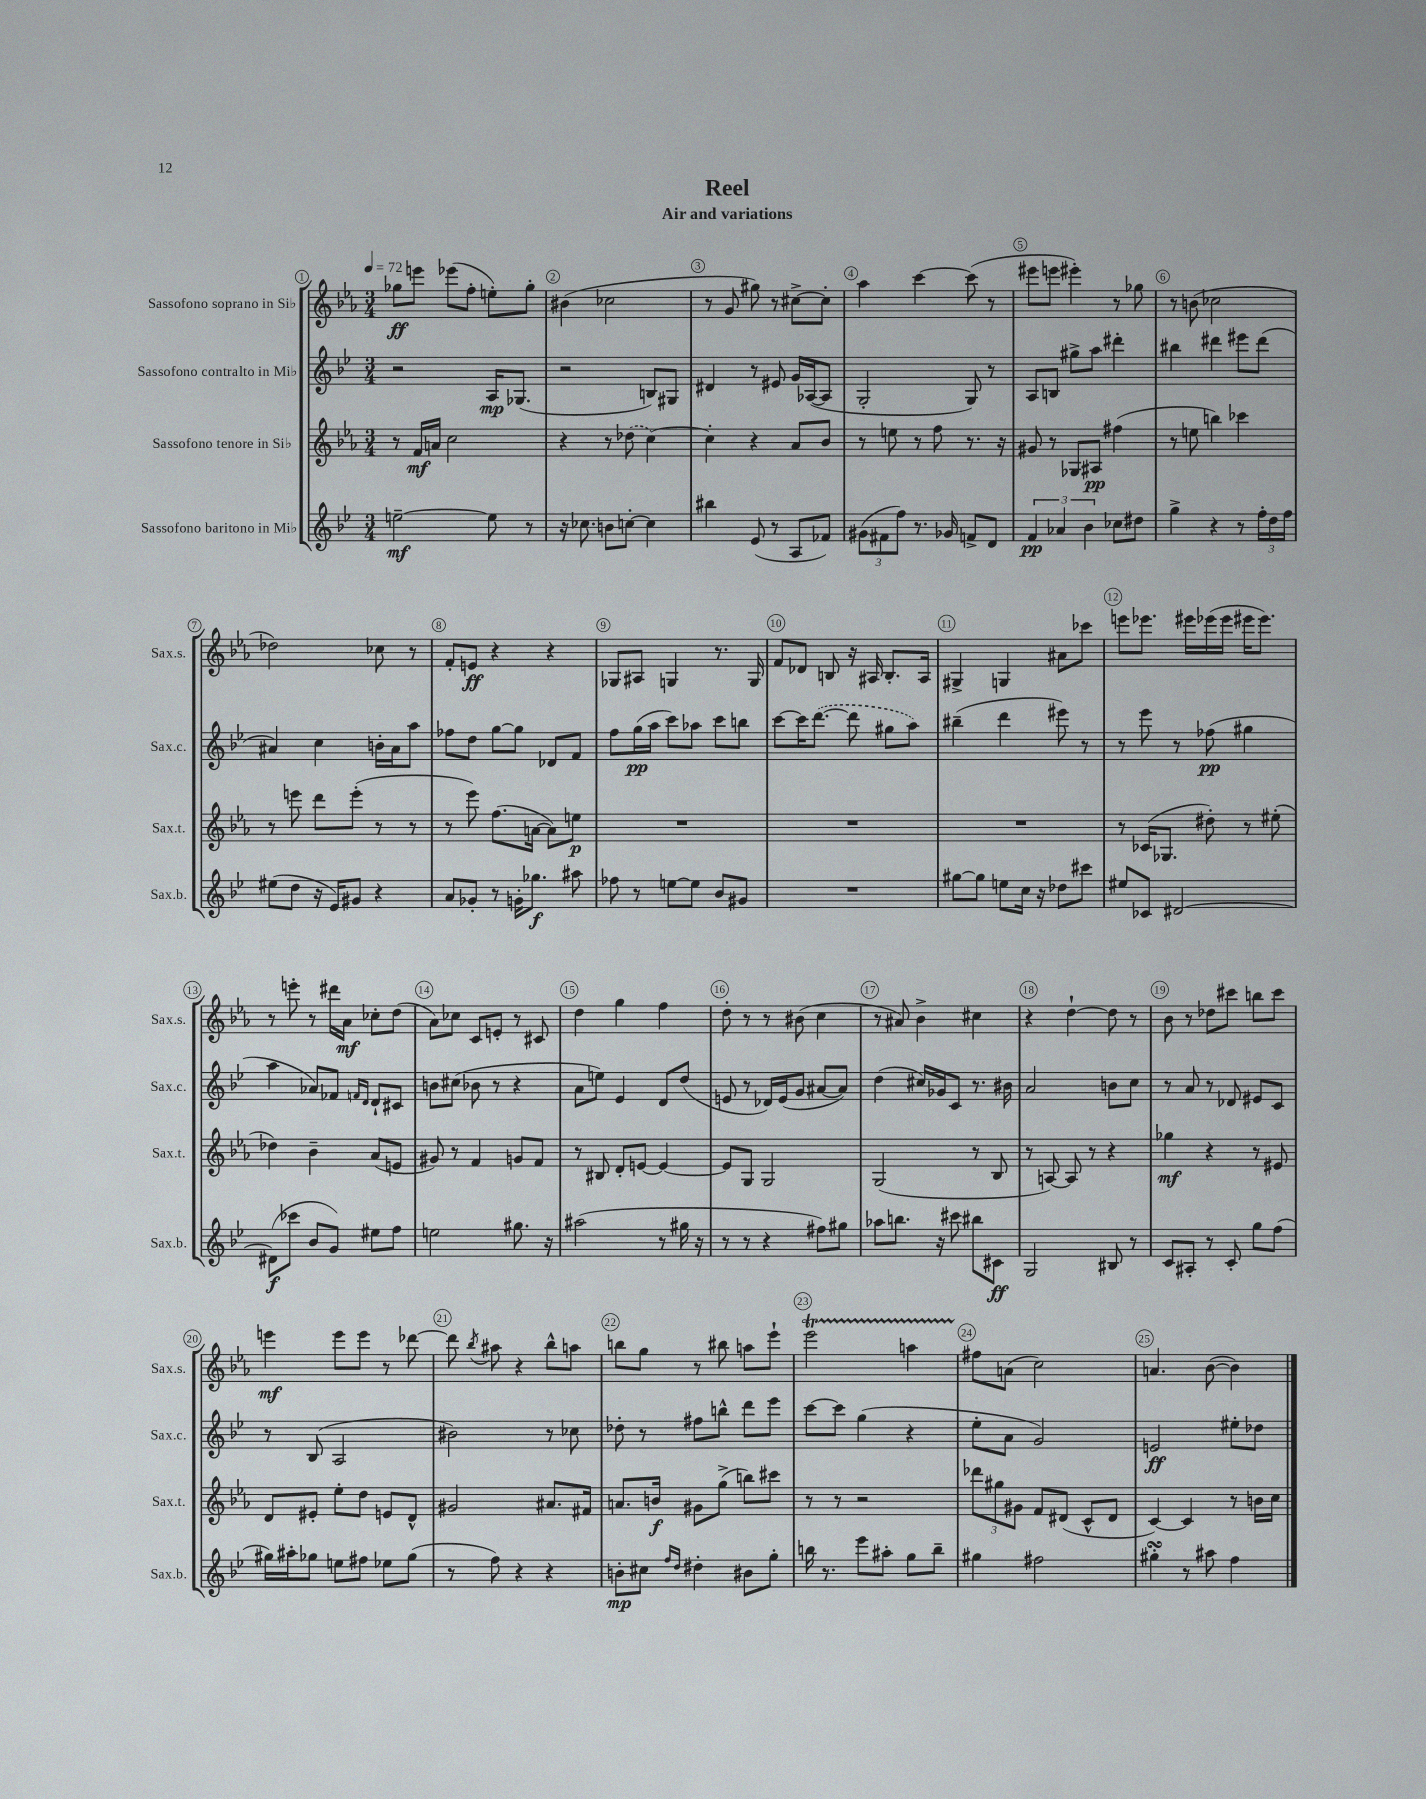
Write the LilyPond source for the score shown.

\header { title = "Reel" subtitle = "Air and variations" }
<<
\new StaffGroup <<
\new Staff = "s0" \with { instrumentName = "Sassofono soprano in Sib" shortInstrumentName = "Sax.s." } {
    \clef treble \key ees \major \numericTimeSignature \time 3/4 \tempo 4 = 72
    \autoBeamOff ges''8[\ff e'''8] ees'''8[( f''8]-. e''8[-.) ges''8]-. |
    bis'4( ces''2 |
    r8 g'8 gis''8) r8 cis''8[~-> cis''8]-. |
    aes''4 c'''4~ c'''8( r8 |
    eis'''8[ e'''8] eis'''4-.) r8 ges''8 |
    r8 b'8( ces''2 |
    des''2) ces''8 r8 |
    f'8[-. e'8]\ff r4 r4 |
    ges8[ ais8] g4 r8. g16 |
    f'8[ des'8] b8 r16 ais16 b8.[-. ais16] |
    gis4-> g4 ais'8[ ces'''8] |
    e'''8[ ees'''8.] eis'''16[ ees'''16( ees'''16] eis'''16[ eis'''8.]) |
    r8 e'''8-. r8 dis'''16[ aes'16]\mf ces''8[-. d''8]( |
    aes'8[) ces''8] c'8[ e'8]-. r8 cis'8 |
    d''4 g''4 f''4 |
    d''8-. r8 r8 bis'8( c''4 |
    r8 ais'8) bes'4-> cis''4 |
    r4 d''4~-! d''8 r8 |
    bes'8 r8 des''8[ cis'''8] b''8[ cis'''8] |
    e'''4\mf e'''8[ e'''8] r8 des'''8~ |
    des'''8 \acciaccatura { bes''8 } ais''8 r4 bes''8[-^ a''8] |
    b''8[ g''8] r8 bis''8 a''8[ ees'''8]-! |
    ees'''2\startTrillSpan a''4 |
    fis''8[\stopTrillSpan a'8]( c''2) |
    a'4. bes'8~( bes'4) \bar "|." |
}
\new Staff = "s1" \with { instrumentName = "Sassofono contralto in Mib" shortInstrumentName = "Sax.c." } {
    \clef treble \key bes \major \numericTimeSignature \time 3/4
    \autoBeamOff r2 a16[\mp ges8.]( |
    r2 b8[) gis8] |
    dis'4 r8 eis'8 g'16[ aes16~( aes8] |
    g2-. g8) r8 |
    a8[ b8] gis''8[-> a''8] dis'''4-. |
    bis''4 dis'''4 eis'''8[ dis'''8]( |
    ais'4) c''4 b'16[-. ais'16 a''8] |
    fes''8[ d''8] g''8[~ g''8] des'8[ f'8] |
    f''8[ g''16\pp( a''16] c'''8[) aes''8] c'''8[ b''8] |
    c'''8[~ c'''16 \once \slurDashed d'''8.]~( d'''8 gis''8[ a''8]) |
    bis''4--( d'''4 eis'''8) r8 |
    r8 ees'''8 r8 fes''8\pp( gis''4 |
    a''4 aes'8[) fes'8] \grace { f'16[ d'16] } d'8[-! cis'8] |
    b'8[ cis''8]( bes'8 r8 r4 |
    a'8[ e''8]) ees'4 d'8[ d''8]( |
    e'8 r8 des'16[) e'16( g'8] ais'8[~ ais'8]) |
    d''4( cis''16[) ges'16 c'8] r8. bis'16 |
    a'2 b'8[ c''8] |
    r8 a'8 r8 des'8 eis'8[ c'8] |
    r8 bes8( a2 |
    bis'2) r8 ces''8 |
    des''8-. r8 fis''8[ b''8]-^ d'''8[ ees'''8] |
    c'''8[~ c'''8] g''4( r4 |
    ees''8[-. a'8] g'2) |
    e'2\ff eis''8[-. des''8] \bar "|." |
}
\new Staff = "s2" \with { instrumentName = "Sassofono tenore in Sib" shortInstrumentName = "Sax.t." } {
    \clef treble \key ees \major \numericTimeSignature \time 3/4
    \autoBeamOff r8 f'16[\mf a'16] c''2 |
    r4 r8 \once \slurDashed des''8( c''4~) |
    c''4-. r4 aes'8[ bes'8] |
    r8 e''8 r8 f''8 r8. r16 |
    gis'8 r8 ges8[ ais8]\pp fis''4( |
    r8 e''8 b''4) ces'''4 |
    r8 e'''8 d'''8[ e'''8]-.( r8 r8 |
    r8 ees'''8) f''8.[( a'16]~ a'8[) e''8]\p |
    R2. |
    R2. |
    R2. |
    r8 ces'16[( ges8.] dis''8-.) r8 eis''8-.( |
    des''4) bes'4-- aes'8[( e'8] |
    gis'8) r8 f'4 g'8[ f'8] |
    r8 bis8 d'8[-. e'8]~ e'4~ |
    e'8[ g8] g2 |
    g2( r8 bes8 |
    r8 a8~) a8 r8 r4 |
    ges''4\mf r4 r8 eis'8 |
    d'8[ eis'8]-. ees''8[-. d''8] e'8[ d'8]-^ |
    gis'2 ais'8.[ fis'16] |
    a'8.[ b'16]\f gis'8[ g''8]->( b''8[) cis'''8] |
    r8 r8 r2 |
    \tuplet 3/2 { des'''8[ gis''8 gis'8] } f'8[ dis'8]( c'8[-^ dis'8] |
    c'4~) c'4 r8 b'16[ c''16] \bar "|." |
}
\new Staff = "s3" \with { instrumentName = "Sassofono baritono in Mib" shortInstrumentName = "Sax.b." } {
    \clef treble \key bes \major \numericTimeSignature \time 3/4
    \autoBeamOff e''2~--\mf e''8 r8 |
    r16 ces''8. b'8[ c''8]~-. c''4 |
    bis''4 ees'8( r8 a8[ fes'8]) |
    \tuplet 3/2 { gis'8[( fis'8 f''8]) } r8. ges'16 f'8[-> d'8] |
    \tuplet 3/2 { f'4\pp aes'4 bes'4 } ces''8[ dis''8] |
    g''4-> r4 r8 \tuplet 3/2 { f''16[-. d''16 f''16] } |
    eis''8[( d''8] r16 ees'16[) gis'8] r4 |
    a'8[ ges'8]-. r8 g'16[-. ges''8.]\f ais''8 |
    fes''8 r8 e''8[~ e''8] bes'8[ gis'8] |
    R2. |
    gis''8[~ gis''8] e''8[ c''16] r16 des''8[ cis'''8] |
    eis''8[ ces'8] dis'2~ |
    dis'8[\f( ces'''8] bes'8[ g'8]) eis''8[ f''8] |
    e''2 gis''8. r16 |
    ais''2( r8 gis''16 r16 |
    r8 r8 r4 fis''8[) gis''8] |
    aes''8[ b''8.] r16 cis'''8 bis''8[ cis'8]\ff |
    g2 bis8 r8 |
    c'8[ ais8]-. r8 c'8-. g''8[ f''8]( |
    gis''16[) ais''16-. ges''8] e''8[ fis''8] ees''8[ ges''8]( |
    r8 f''8) r4 r4 |
    b'8[-.\mp cis''8] \grace { f''16[ d''16] } dis''4-. bis'8[ g''8]-. |
    b''16 r8. ees'''8[ ais''8]-. g''8[ b''8]-- |
    gis''4 fis''2 |
    gis''4-.\turn r8 ais''8 f''4 \bar "|." |
}
>>
>>
\layout { \context { \Score \override BarNumber.break-visibility = ##(#f #t #t) barNumberVisibility = #all-bar-numbers-visible \override BarNumber.stencil = #(make-stencil-circler 0.1 0.3 ly:text-interface::print) } }
